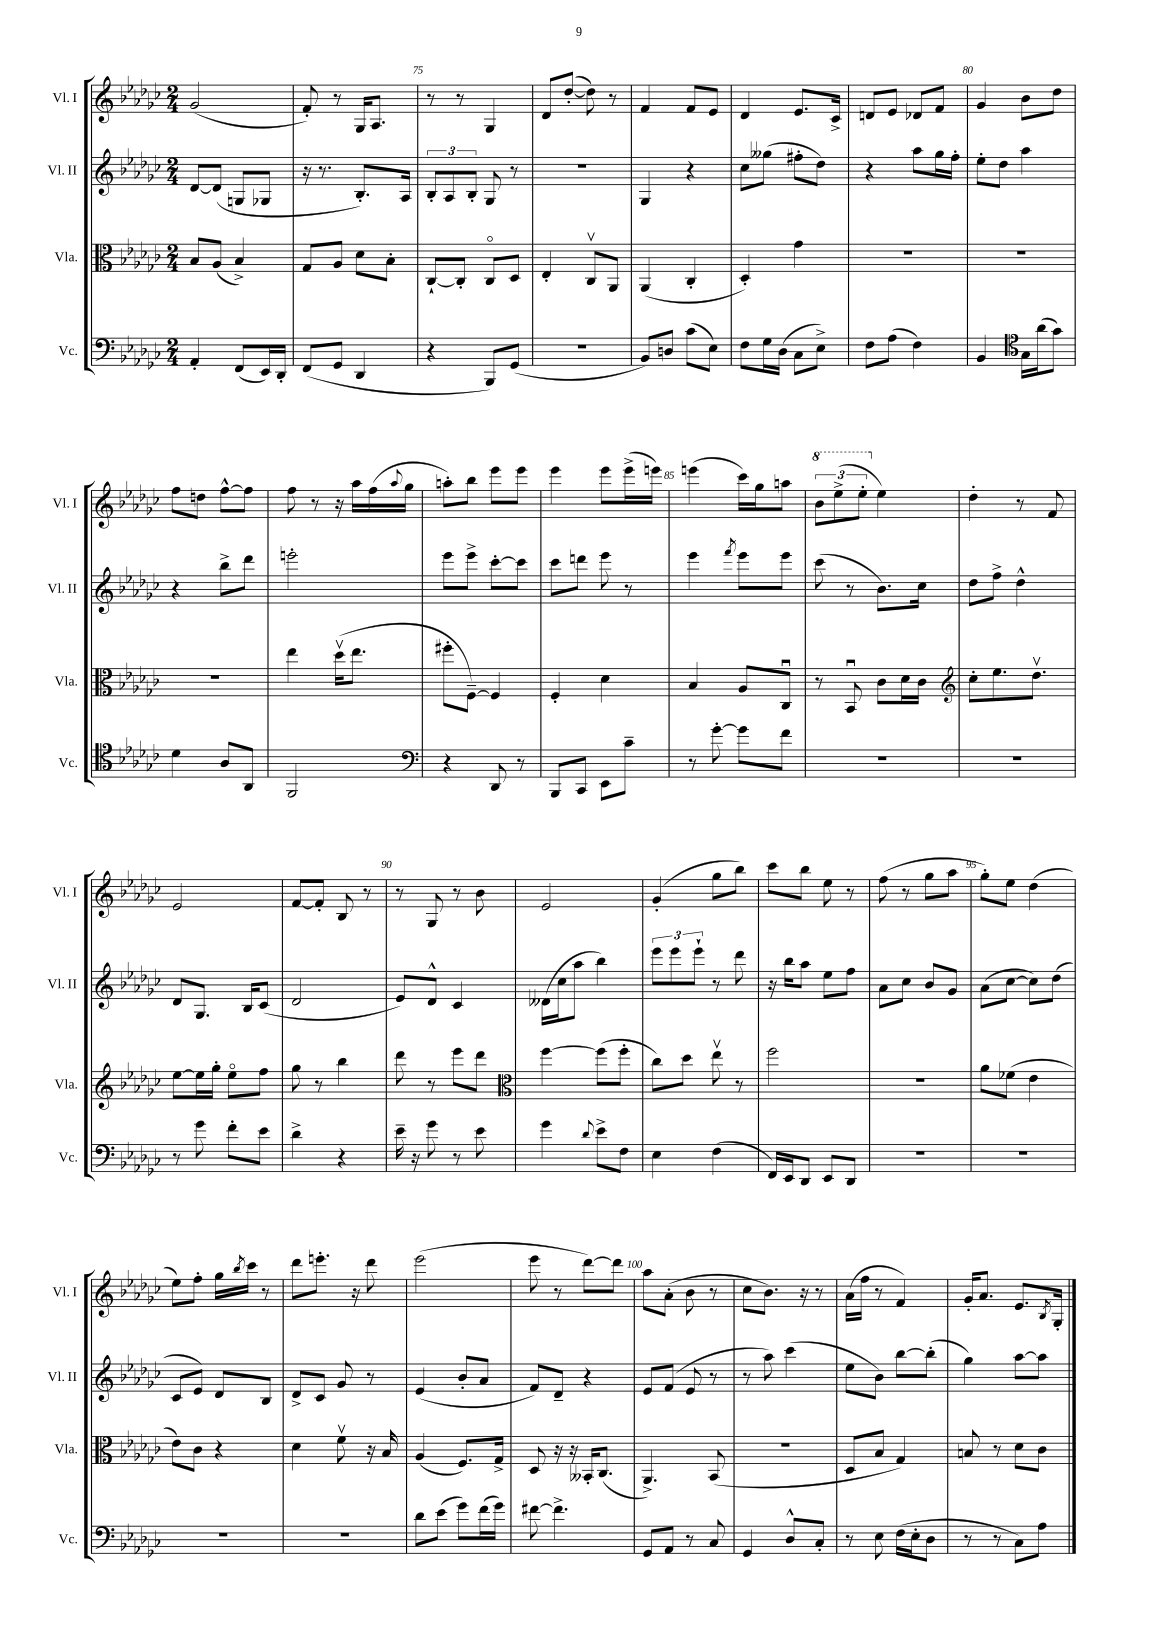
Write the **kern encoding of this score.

**kern	**kern	**kern	**kern
*staff4	*staff3	*staff2	*staff1
*clefF4	*clefC3	*clefG2	*clefG2
*k[b-e-a-d-g-c-]	*k[b-e-a-d-g-c-]	*k[b-e-a-d-g-c-]	*k[b-e-a-d-g-c-]
*M2/4	*M2/4	*M2/4	*M2/4
4AA-'/	8B-/L	[8d-/L	(2g-/
.	(8A-/J	(8d-/]J	.
(8FF/L	4B-^/)	8G/L	.
16EE-/L)	.	8G-/J	.
16DD-'/JJ	.	.	.
=	=	=	=
(8FF/L	8G-/L	16r	8f'/)
.	.	8.r	.
8GG-/J	8A-/J	.	8r
4DD-/	8d-\L	8.B-'/L)	16G-/LK
.	.	.	8.A-/J
.	8B-'\J	.	.
.	.	16A-/Jk	.
=	=	=	=
4r	[8C-`/L	12B-'/L	8r
.	.	12A-/	.
.	8C-'/]J	.	8r
.	.	12B-'/J	.
8BBB-/L)	8C-o/L	8G-/	4G-/
(8GG-/J	8D-/J	8r	.
=	=	=	=
2r	4E-'/	2r	8d-/L
.	.	.	([8dd-'/J
.	8C-v/L	.	8dd-\])
.	8AA-/J	.	8r
=	=	=	=
8BB-/L)	(4AA-/	4G-/	4f/
8D/J	.	.	.
(8c-\L	4C-'/	4r	8f/L
8E-\J)	.	.	8e-/J
=	=	=	=
8F\L	4D-'/)	8cc-\L	4d-/
16G-\L	.	(8gg--\J	.
(16D-\JJ	.	.	.
8C-\L	4g-\	8ff#'\L	8.e-/L
8E-^\J)	.	8dd-\J)	.
.	.	.	16c-^/Jk
=	=	=	=
8F\L	2r	4r	8d/L
(8A-\J	.	.	8e-/J
4F\)	.	8aa-\L	8d-/L
.	.	16gg-\L	8f/J
.	.	16ff'\JJ	.
=	=	=	=
4BB-/	2r	8ee-'\L	4g-/
.	.	8dd-\J	.
*clefC4	*	*	*
16G-\LL	.	4aa-\	8b-\L
(16a-\J	.	.	.
8g-\J)	.	.	8dd-\J
=	=	=	=
4d-\	2r	4r	8ff\L
.	.	.	8dd\J
8A-/L	.	8bb-^\L	[8ff^^\L
8AA-/J	.	8ddd-\J	8ff\]J
=	=	=	=
2FF/	4ee-\	2eee'\	8ff\
.	.	.	8r
.	(16dd-v\LK	.	16r
.	8.ee-\J	.	16aa-\LL
.	.	.	(16ff\
.	.	.	8qqaa-/
.	.	.	16gg-\JJ
=	=	=	=
*clefF4	*	*	*
4r	8ff#'\L	8eee-\L	8aa'\L)
.	[8F~\J)	8eee-^\J	8bb-\J
8DD-/	4F/]	[8ccc-'\L	8eee-\L
8r	.	8ccc-\]J	8eee-\J
=	=	=	=
8BBB-/L	4F'/	8ccc-\L	4eee-\
8CC-/J	.	8ddd\J	.
8EE-\L	4d-\	8eee-\	8eee-\L
8c-~\J	.	8r	(16eee-^\L
.	.	.	16eee\JJ)
=	=	=	=
8r	4B-/	4eee-\	(4eee\
[8g-'\	.	.	.
.	.	8qfff/	.
8g-\]L	8A-/L	8eee-\L	16ccc-\LL)
.	.	.	16gg-\J
8f\J	8C-u/J	8eee-\J	8aa\J
=	=	=	=
2r	8r	(8ccc-\	12bb-\L
.	.	.	(12eee-^\
.	8BB-u/	8r	.
.	.	.	12eee-'\J
.	8c-\L	8.b-\L)	4ee-\)
.	16d-\L	.	.
.	16c-\JJ	16cc-\Jk	.
=	=	=	=
*	*clefG2	*	*
2r	8cc-'\L	8dd-\L	4dd-'\
.	8.ee-\	8ff^\J	.
.	.	4dd-^^\	8r
.	8.dd-v\J	.	.
.	.	.	8f/
=	=	=	=
8r	[8ee-\L	8d-/L	2e-/
8g-\	16ee-\]L	8.G-/J	.
.	16gg-'\JJ	.	.
8f'\L	8ee-o\L	.	.
.	.	16B-/LK	.
8e-\J	8ff\J	(8c-/J	.
=	=	=	=
4d-^\	8gg-\	2d-/	[8f/L
.	8r	.	8f'/]J
4r	4bb-\	.	8B-/
.	.	.	8r
=	=	=	=
16e-~\	8ddd-\	8e-/L)	8r
16r	.	.	.
8g-\	8r	8d-^^/J	8G-/
8r	8eee-\L	4c-/	8r
8e-\	8ddd-\J	.	8b-\
=	=	=	=
*	*clefC3	*	*
4g-\	[4ff\	(16d--\LL	2e-/
.	.	16cc-\J	.
.	.	8aa-\J	.
8qqd-/	.	.	.
8e-^\L	(8ff\]L	4bb-\)	.
8F\J	8ff'\J	.	.
=	=	=	=
4E-\	8cc-\L)	12eee-\L	(4g-'/
.	.	12eee-\	.
.	8dd-\J	.	.
.	.	12eee-`\J	.
(4F\	8ee-v\	8r	8gg-\L
.	8r	8ddd-\	8bb-\J)
=	=	=	=
16FF/LL)	2ff\	16r	8ccc-\L
16EE-/J	.	16bb-\LK	.
8DD-/J	.	8aa-\J	8bb-\J
8EE-/L	.	8ee-\L	8ee-\
8DD-/J	.	8ff\J	8r
=	=	=	=
2r	2r	8a-\L	(8ff\
.	.	8cc-\J	8r
.	.	8b-/L	8gg-\L
.	.	8g-/J	8aa-\J
=	=	=	=
2r	8a-\L	(8a-\L	8gg-'\L)
.	(8f-\J	[8cc-\J	8ee-\J
.	4e-\	8cc-\]L)	(4dd-\
.	.	(8dd-\J	.
=	=	=	=
2r	8e-\L)	8c-/L	8ee-\L)
.	8c-\J	8e-/J)	8ff'\J
.	4r	8d-/L	16gg-\LL
.	.	.	8qbb-/
.	.	.	16ccc-\JJ
.	.	8B-/J	8r
=	=	=	=
2r	4d-\	8d-^/L	8ddd-\L
.	.	8c-/J	8.eee'\J
.	8fv\	8g-/	.
.	.	.	16r
.	16r	8r	8ddd-\
.	16B-/	.	.
=	=	=	=
8d-\L	(4A-/	(4e-/	(2eee-\
(8e-\J	.	.	.
8g-\L)	8.F/L)	8b-'/L	.
(16f\L	.	8a-/J	.
16g-\JJ)	16G-^/Jk	.	.
=	=	=	=
[8f#\	8D-/	8f/L)	8eee-\
4.f#^\]	16r	8d-~/J	8r
.	16r	.	.
.	16BB--'/LK	4r	[8ddd-\L)
.	(8.C-/J	.	.
.	.	.	8ddd-\]J
=	=	=	=
8GG-/L	4.AA-^/)	8e-/L	8aa-\L
8AA-/J	.	(8f/J	(8a-'\J
8r	.	8e-/	8b-\
8C-/	(8BB-/	8r	8r
=	=	=	=
4GG-/	2r	8r	8cc-\L
.	.	8aa-\)	8.b-\J)
8D-^^/L	.	(4ccc-\	.
.	.	.	16r
8C-'/J	.	.	8r
=	=	=	=
8r	8D-/L	8ee-\L	(16a-\LL
.	.	.	16ff\JJ
8E-\	8B-/J	8b-\J)	8r
(16F\LL	4G-/)	[8bb-\L	4f/)
16E-'\J	.	.	.
8D-\J	.	(8bb-'\]J	.
=	=	=	=
8r	8B/	4gg-\)	16g-'/LK
.	.	.	8.a-/J
8r	8r	.	.
8C-\L)	8d-\L	[8aa-\L	8.e-/L
8A-\J	8c-\J	8aa-\]J	.
.	.	.	8qB-/
.	.	.	16G-'/Jk
==	==	==	==
*-	*-	*-	*-
